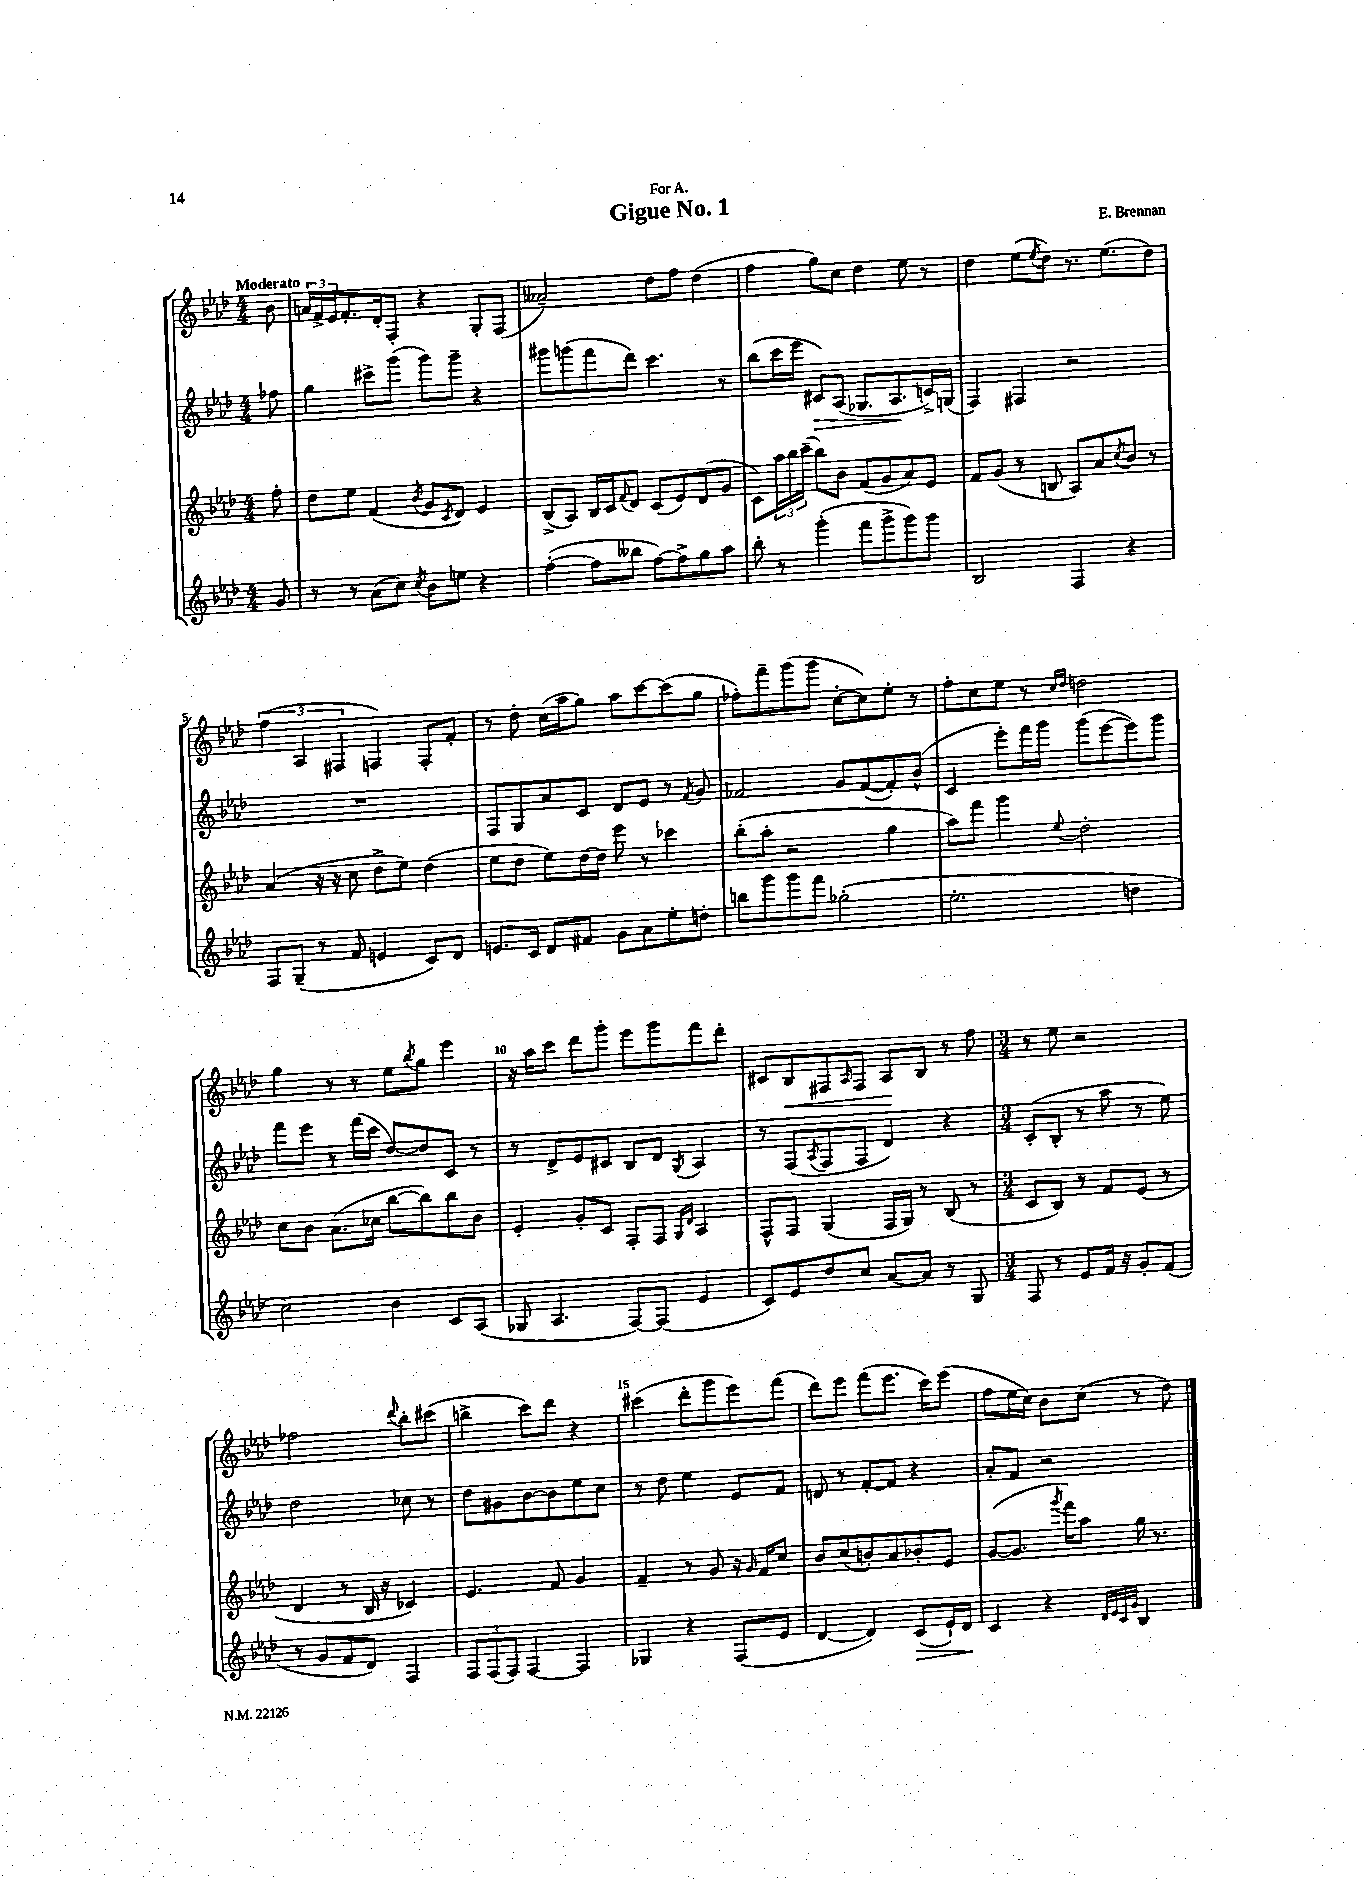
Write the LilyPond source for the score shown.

\header { title = "Gigue No. 1" composer = "E. Brennan" dedication = "For A." }
<<
\new StaffGroup <<
\new Staff = "s0" {
    \clef treble \key aes \major \numericTimeSignature \time 4/4 \partial 8 \tempo "Moderato"
    bes'8 |
    \tuplet 3/2 { a'16 f'16-> ees'16 } f'8.-. des'16-. f8-. r4 g8-. f8( |
    aeses'2--) des''8 f''8 des''4( |
    f''4 g''8) c''8 des''4 ees''8 r8 |
    des''4 ees''8( \acciaccatura { ees''8 } des''8) r8. ees''8.( des''8) |
    \tuplet 3/2 { f''4( aes4 fis4 } f4) f8-. f'8-. |
    r8 des''8-. c''16( aes''16 g''8) aes''8 c'''8~ c'''8( g''8 |
    fes''8-.) f'''8-- g'''8( g'''8 c''8~-. c''8) ees''8-. r8 |
    f''8-. c''8 ees''8 r8 \grace { c''16 des''16 } d''2 |
    g''4 r8 r8 ees''8 \acciaccatura { bes''8 } g''8 ees'''4 |
    r16 aes''16 c'''8 des'''8 g'''8-. ees'''8 g'''8 f'''8 des'''8-. |
    cis'8 bes8\< fis8 \grace { aes16 } fis8 aes8\! bes8 r8 f''8 |
    \numericTimeSignature \time 3/4 r8 ees''8 r2 |
    fes''2 \appoggiatura { des'''8 } bes''8-. cis'''8( |
    b''4-> c'''8) des'''8 r4 |
    cis'''4( des'''8-. g'''8 ees'''8) f'''8( |
    des'''8) ees'''8 f'''8( ees'''8. c'''16) ees'''8( |
    f''8 ees''16 c''16) bes'8 c''8( r8 des''8) \bar "|." |
}
\new Staff = "s1" {
    \clef treble \key aes \major \numericTimeSignature \time 4/4 \partial 8
    fes''8 |
    g''4 cis'''8-> g'''8( g'''8) g'''8-- r4 |
    gis'''8 g'''8( f'''8 des'''8) c'''4. r8 |
    bes''8( c'''16 ees'''16 cis'8\>) aes8( ges8. aes8.\! c'16->) g16( |
    f4) fis4 r2 |
    R1 |
    f8 g8 aes'8 c'8 des'8 ees'8 r8 \acciaccatura { f'8 } g'8 |
    fes'2 g'8 fes'8~( fes'8-.) bes'8-^( |
    c'4 ees'''8-.) f'''16 g'''16 g'''8( ees'''8~ ees'''8) g'''8 |
    f'''8 ees'''8 r8 f'''16( c'''16 des''8~) des''8 c'8 r8 |
    r8 des'8-> ees'8 cis'8 bes8 des'8 \acciaccatura { g8 } aes4 |
    r8 f8( \acciaccatura { aes8 } f8 f8 des'4) r4 |
    \numericTimeSignature \time 3/4 c'8-.( bes8-. r8 aes''8 r8 ees''8) |
    des''2 ces''8 r8 |
    des''8 gis'8 bes'8~ bes'8 ees''8 c''8 |
    r8 des''8 ees''4 ees'8 f'8 |
    d'8 r8 f'8~-. f'8 r4 |
    aes'8-. f'8 r2 \bar "|." |
}
\new Staff = "s2" {
    \clef treble \key aes \major \numericTimeSignature \time 4/4 \partial 8
    f''8-. |
    des''8 ees''8 f'4( \acciaccatura { bes'8 } g'8 \acciaccatura { c'8 } des'8) ees'4 |
    bes8->( aes8) bes16 c'16 \appoggiatura { f'8 } des'8 c'8( ees'8) des'8( g'8 |
    c'8) \tuplet 3/2 { aes''16 bes''16 c'''16--( } bes''8) bes'8 f'8( g'8 aes'8) ees'8 |
    f'8 g'8( r8 b8 aes8) aes'8 \acciaccatura { c''8 } bes'8 r8 |
    aes'4( r16 r16 c''8 des''8-> ees''8) des''4( |
    ees''8 des''8 ees''8) des''16~ des''16 ees'''8 r8 ces'''4 |
    bes''8-.( aes''8-. r2 g''4 |
    aes''8) f'''8 g'''4 \appoggiatura { ees''8 } des''2-. |
    c''8 bes'8 aes'8.( ces''16 bes''8~ bes''8) bes''8 bes'8 |
    ees'4-. g'8-. c'8 f8-. f8 \grace { g16 des'16 } aes4 |
    f8-^ f8 g4( f16 g16) r8 bes8( r8 |
    \numericTimeSignature \time 3/4 c'8 bes8) r8 f'8 ees'8( r8 |
    des'4 r8 bes16 r16 ces'4) |
    ees'4. f'8 g'4 |
    f'4-- r8 g'8 r16 \grace { g'16 } f'16 c''8 |
    bes'8 c''8( b'8-.) aes'8 bes'8-. ees'8 |
    g'8~( g'8. \acciaccatura { g'''8 } f'''16) aes''8 g''16 r8. \bar "|." |
}
\new Staff = "s3" {
    \clef treble \key aes \major \numericTimeSignature \time 4/4 \partial 8
    g'8 |
    r8 r8 aes'8( c''8) \acciaccatura { c''8 } bes'8 e''8 r4 |
    f''4~-.( f''8 beses''8 f''8~) f''8-> g''8 aes''8 |
    bes''8-. r8 g'''4-.( f'''8 g'''8-> g'''8) g'''8 |
    bes2 f4 r4 |
    f8 g8--( r8 f'8 e'4 c'8) des'8 |
    e'8. c'16 des'8 fis'8 g'8 aes'8 ees''8-. d''8-. |
    b''8 g'''8 g'''8 f'''8 ges''2-.( |
    ees''2.-. d''4 |
    c''2) bes'4 c'8 aes8( |
    ges8 aes4. f8~) f8( ees'4 |
    c'8) ees'8 des''8 c''8 aes'8~ aes'8 r8 g8 |
    \numericTimeSignature \time 3/4 f8 r8 ees'8 f'16 r16 g'8-. f'8( |
    r8 g'8 f'8 des'8) f4 |
    \tuplet 3/2 { f8 f8( f8) } f4~ f4 |
    ges4 r4 f8( ees'8 |
    des'4~ des'4) c'8\>( ees'16-!) des'16\! |
    c'4 r4 \grace { des'32 ees'32 c'32 g'32 } bes4 \bar "|." |
}
>>
>>
\layout { \context { \Score \override BarNumber.break-visibility = ##(#f #t #t) barNumberVisibility = #(every-nth-bar-number-visible 5) } }
